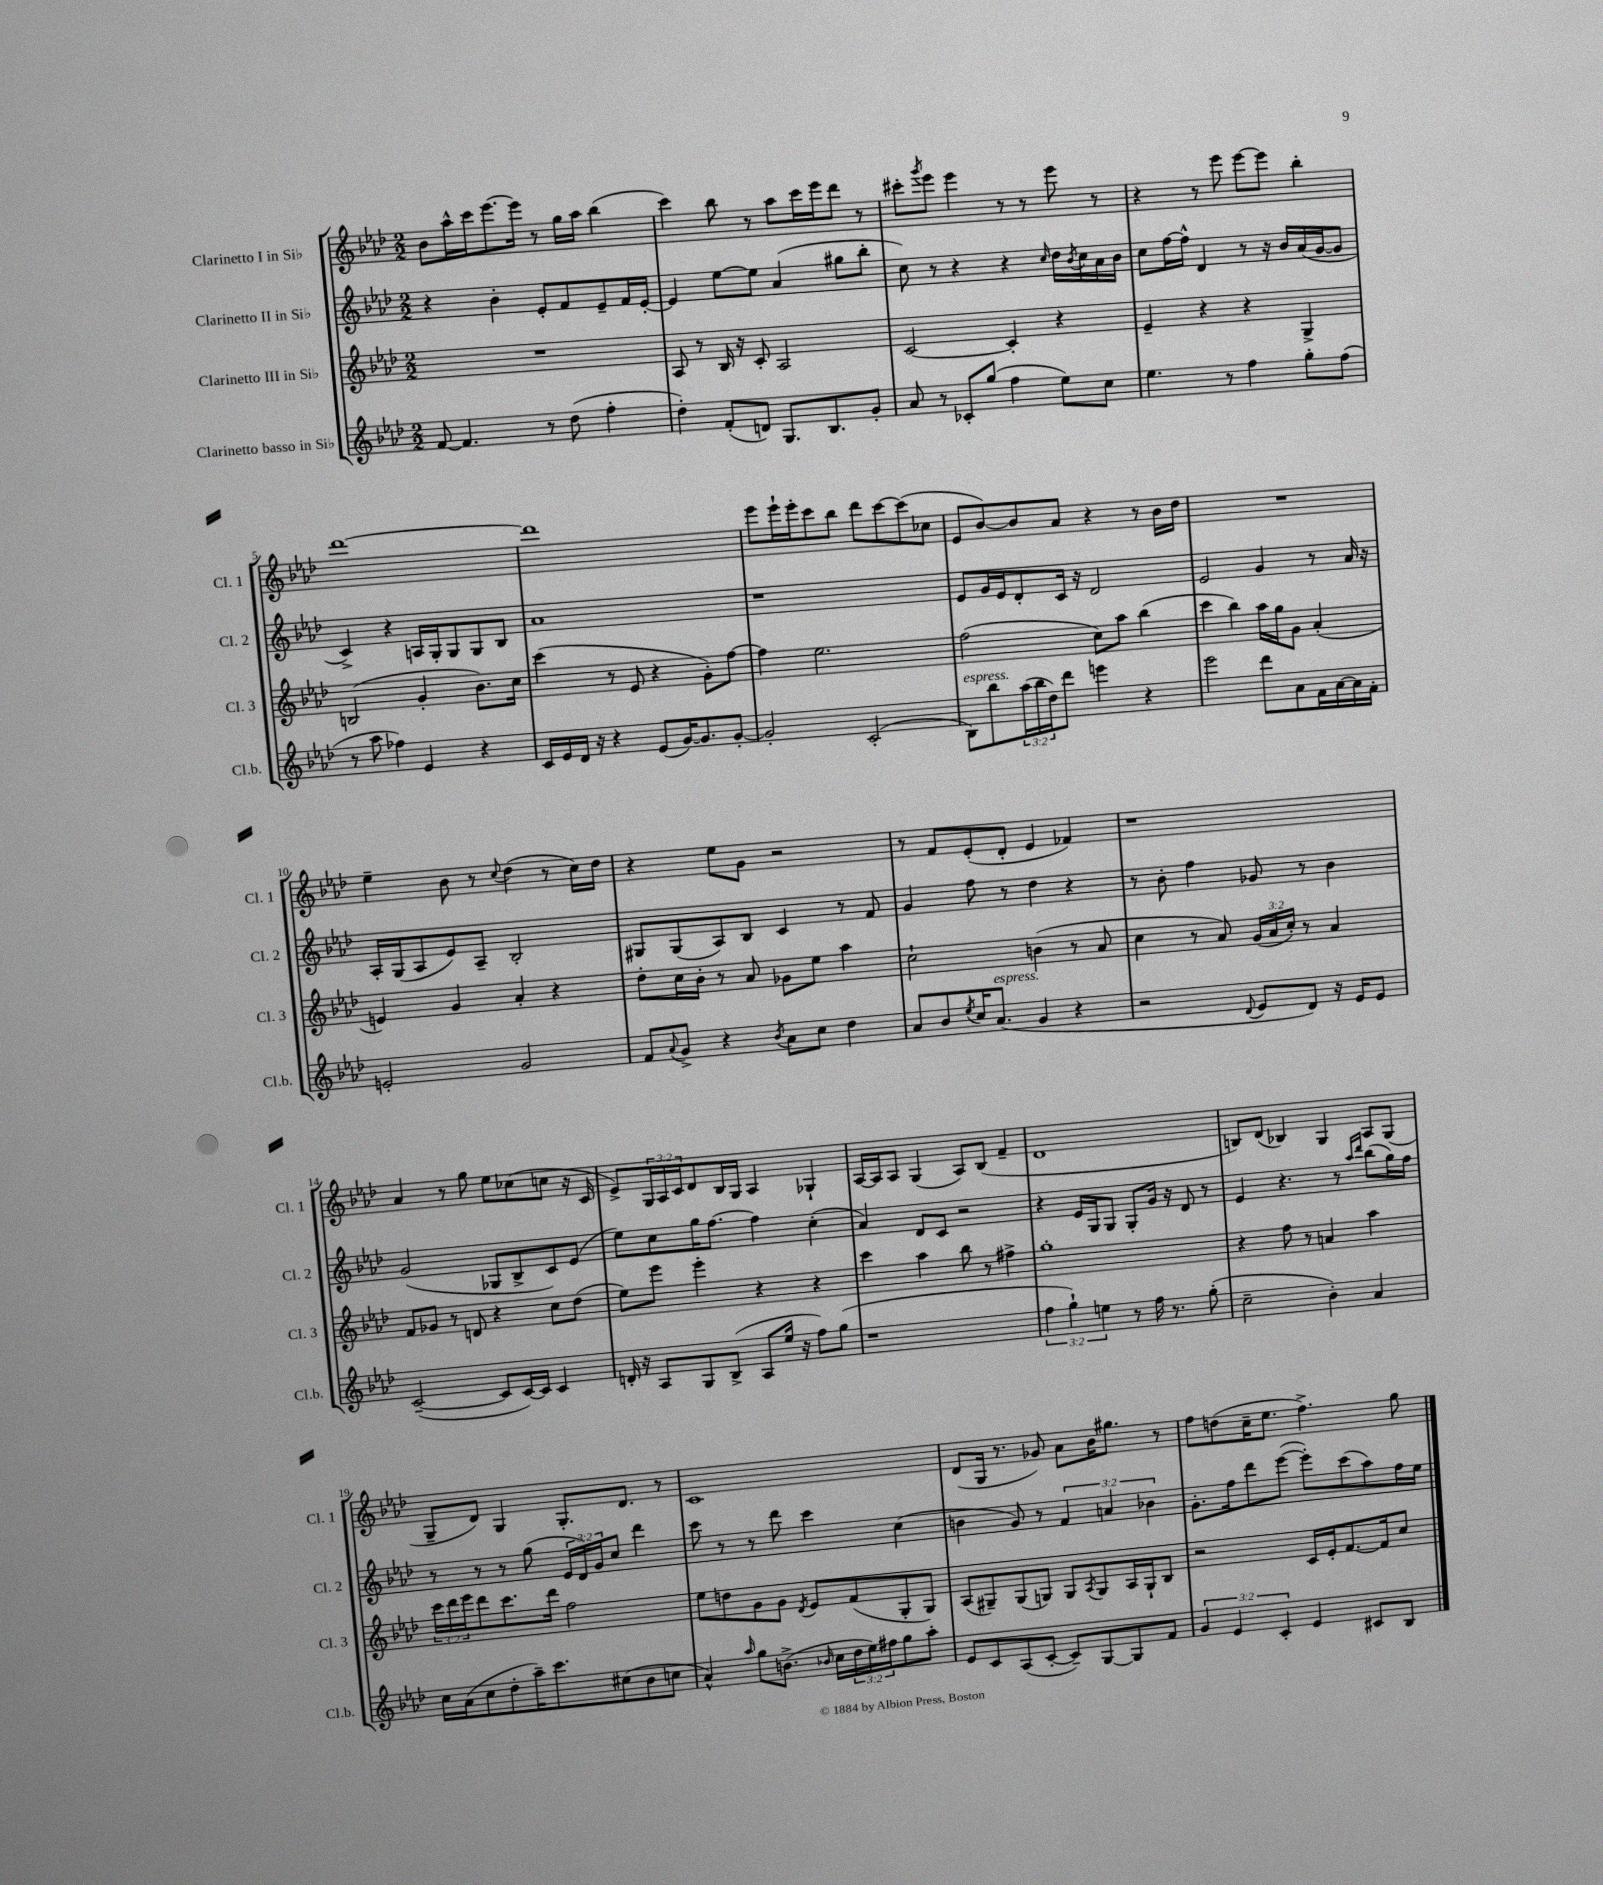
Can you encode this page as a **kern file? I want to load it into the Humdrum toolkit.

**kern	**kern	**kern	**kern
*part4	*part3	*part2	*part1
*staff4	*staff3	*staff2	*staff1
*I"Clarinetto basso in Si♭	*I"Clarinetto III in Si♭	*I"Clarinetto II in Si♭	*I"Clarinetto I in Si♭
*I'Cl.b.	*I'Cl. 3	*I'Cl. 2	*I'Cl. 1
*clefG2	*clefG2	*clefG2	*clefG2
*k[b-e-a-d-]	*k[b-e-a-d-]	*k[b-e-a-d-]	*k[b-e-a-d-]
*M2/2	*M2/2	*M2/2	*M2/2
=1	=1	=1	=1
[8f/	1r	4r	8b-\L
4.f/]	.	.	16aa-^^\L
.	.	.	16ccc\J
.	.	4b-'\	[8.eee-\
.	.	.	16eee-\Jk]
8r	.	8e-'/L	8r
(8dd-\	.	8f/	16gg\LL
.	.	.	16aa-\JJ
4ff'\	.	8e-~/	(4bb-\
.	.	16f/L	.
.	.	[16e-'/JJ	.
=2	=2	=2	=2
4dd-'\)	8A-/	4e-/]	4ccc\)
.	8r	.	.
(8f'/L	16B-/	[8ee-\L	8bb-\
.	16r	.	.
8dn/J)	8c'/	8ee-\J]	8r
8.G/L	2A-/	(4a-/	8aa-\L
.	.	.	16ccc\L
8.B-/	.	.	16eee-\J
.	.	8gg#X\L	8ddd-\J
8g'/J	.	8bb-'\J	8r
=3	=3	=3	=3
8a-/	[2c/	8cc\)	8ccc#X'\L
.	.	.	8qggg/
8r	.	8r	8eee-\J
8c-X'/L	.	4r	4eee-\
(8gg/J	.	.	.
4ff\	4c'/]	4r	8r
.	.	.	8r
.	.	16qqcc/	.
8ee-\L)	4r	16dd-\LL	8eee-\
.	.	8qb-/	.
.	.	16cc\	.
8cc\J	.	16a-\	8r
.	.	16b-\JJ	.
=4	=4	=4	=4
4.ee-\	4e-~/	8cc\L	4r
.	.	[16ff\L	.
.	.	16ff^^\JJ]	.
.	4r	4d-/	8r
8r	.	.	8eee-\
4ff\	4r	8r	[8eee-\L
.	.	16r	8eee-\J]
.	.	16b-/LL	.
8gg'\L	4G^/	(16a-/	4bb-'\
.	.	[16g/J	.
(8ff\J	.	8g/J]	.
!!LO:LB:g=z
=5	=5	=5	=5
8r	(2Bn/	4c^/)	[1ddd-
8aa-\	.	.	.
4ff-X\)	.	4r	.
4e-/	4g'/	16An/LL	.
.	.	16G'/J	.
.	.	8G/	.
4r	8.b-\L)	8G/	.
.	.	8B-/J	.
.	16cc\Jk	.	.
=6	=6	=6	=6
16c/LL	(4ccc\	1a-	1ddd-]
16e-/	.	.	.
16d-/JJ	.	.	.
16r	.	.	.
4r	8r	.	.
.	8e-/	.	.
(8e-/L	4r	.	.
[16g/K)	.	.	.
8.g/]	.	.	.
.	8g'\L)	.	.
[8g'/J	[8ff\J	.	.
=7	=7	=7	=7
2g'/]	4ff\]	1r	8eee-\L
.	.	.	16eee-`\L
.	.	.	16eee-'\J
.	2.ee-\	.	8ccc\
.	.	.	8bb-\J
(2c'/	.	.	8ddd-\L
.	.	.	[8ccc\
.	.	.	(8ccc\]
.	.	.	8cc-X\J
=8	=8	=8	=8
!LO:TX:a:i:t=espress.	!	!	!
8B-\L)	(2ff\	8e-/L	8e-/L
8bb-\	.	16g/L	[8b-/)
.	.	16e-/J	.
(24aa-\L	.	8d-'/	8b-/]
24bb-\	.	.	.
24dd-\J)	.	.	.
8ddd-\J	.	16c/Jk	8a-/J
.	.	16r	.
4eeen\	8cc\L)	2d-/	4r
.	8aa-\J	.	.
4r	(4bb-\	.	8r
.	.	.	16b-\LL
.	.	.	16dd-\JJ
=9	=9	=9	=9
2eee-\	4ccc\	2e-/	1r
.	4bb-\)	.	.
8ddd-\L	16aa-\LL	4g/	.
.	16gg\J	.	.
8a-\	8g\J	.	.
16f\L	(4a-'/	8r	.
[16a-\	.	.	.
16a-\]	.	16a-/	.
16f'\JJ	.	16r	.
!!LO:LB:g=z
=10	=10	=10	=10
2en'/	4en/)	16A-'/LL	4ee-~\
.	.	(16G/J	.
.	.	8A-/	.
.	4g/	8e-/)	8b-\
.	.	8A-~/J	8r
.	.	.	8qqcc/
2g/	4a-'/	2B-'/	(4dd-\
.	4r	.	8r
.	.	.	16cc\LL)
.	.	.	16dd-\JJ
=11	=11	=11	=11
8f/L	8dd-'\L	8G#X/L	4r
8qqa-/	.	.	.
8g^/J	16cc\L	(8G#/	.
.	16b-'\JJ	.	.
4r	8r	8A-/)	8ee-\L
.	8a-/	8B-/J	8g\J
8qb-/	.	.	.
8a-\L	8g-X\L	4c/	2r
8cc\J	8ee-\J	.	.
4dd-\	4aa-\	8r	.
.	.	8f/	.
=12	=12	=12	=12
8a-/L	2cc`\	4g/	8r
8b-/	.	.	8f/L
8qee-/	.	.	.
16cc/K	.	8ff\	(8e-'/
!LO:TX:a:i:t=espress.	!	!	!
(8.a-/J	.	.	.
.	.	8r	8d-'/J
4g/	(4bn\	4dd-\	4e-/
4r	8r	4r	4f-X/)
.	8a-/	.	.
=13	=13	=13	=13
2r	4cc\	8r	1r
.	.	8b-'\	.
.	8r	4ff\	.
.	8a-/)	.	.
8qqd-/	.	.	.
8e-/L	(24g/LL	8g-X/	.
.	24a-/	.	.
.	24cc'/JJ)	.	.
8d-/J)	8r	8r	.
16r	4a-/	4b-\	.
16e-/KL	.	.	.
8e-/J	.	.	.
!!LO:LB:g=z
=14	=14	=14	=14
([2c~/	8f/L	(2g/	4a-/
.	8g-X/J	.	.
.	8r	.	8r
.	8dn/	.	8gg\
8c/L]	4r	8G-X/L	8ee-\L
[16c/L)	.	8B-^/	(8cc-X\
16c/JJ]	.	.	.
4c/	8cc\L	8c/)	8ccn\J
.	(8dd-\J	(8e-/J	16r
.	.	.	16c/
=15	=15	=15	=15
16dn'/	8ee-\L)	8ee-\L)	8e-^/L)
16r	.	.	.
8A-/L	8eee-\J	8cc\	24G/L
.	.	.	24A-/
.	.	.	24c/J
8G/	4eee-'\	16gg\K	8d-/
.	.	[8.ff\J	.
(8B-^/J	.	.	16B-/L
.	.	.	16G/JJ
8A-/L	4r	4ff\]	4A-/
16ee-/Jk	.	.	.
16r	.	.	.
8ff\L)	4r	(4cc'\	4G-X`/
(8gg\J	.	.	.
=16	=16	=16	=16
1r	4ccc\	4a-/)	[16A-/LL
.	.	.	16A-/J]
.	.	.	8A-/J
.	4aa-\	8d-/L	(4G/
.	.	8c/J	.
.	8bb-\	2r	8A-/L)
.	8r	.	(8B-/J
.	4ff#X^\	.	4f~/
=17	=17	=17	=17
6ff\	1gg'	4r	1d-
6gg`\)	.	.	.
.	.	16e-/LL	.
.	.	16G/J	.
6een\	.	.	.
.	.	8G/J	.
8r	.	8G'/L	.
16ff\	.	16g/Jk	.
8.r	.	16r	.
.	.	8d-/	.
(8gg'\	.	8r	.
=18	=18	=18	=18
2cc~\	4r	4e-/	8Bn/L)
.	.	.	(8d-/J
.	8ff\	4.r	4B-X/)
.	8r	.	.
4b-'\)	4an/	.	4G/
.	.	8r	.
.	.	16qqaa-/LL	.
.	.	16qqddd-/JJ	.
4a-/	4aa-\	(8bb-\L	8A-/L
.	.	16gg\L)	(8G/J
.	.	16ff\JJ	.
!!LO:LB:g=z
=19	=19	=19	=19
16cc\LL	24ccc\LL	8r	8G~/L
.	24ddd-\	.	.
(16a-\J	.	.	.
.	24eee-\J	.	.
8cc\	8ddd-\	8r	8d-/J)
8dd-'\	8.ccc\	8r	4G/
16aa-~\K)	.	(8gg\	.
8.ccc\	16ddd-\Jk	.	.
.	2ff\	24e-/LL	8.G'/L
.	.	24d-/)	.
.	.	24g/J	.
(8cc#X\	.	8cc/J	.
.	.	.	8.d-/J
8b-\	.	4ddd-\	.
8ccn\J	.	.	8r
=20	=20	=20	=20
4a-^^/)	8ee-\L	8ccc\	1c
.	8ddn\	8r	.
16qqaa-/	.	.	.
8gg\L	8g\	8r	.
(8.bn^\J	8g\J	8ddd-\	.
.	8qd-/	.	.
.	8e-/L	4ccc\	.
16qqb-X/	.	.	.
16cc\LL	.	.	.
24dd-\	(8f/	.	.
24ee-\)	.	.	.
24ff#X\J	.	.	.
8gg\	8G'/	(4cc\	.
8aa-'\J	8G/J)	.	.
=21	=21	=21	=21
8e-/L	(8A-/L	4bn\	(8d-/L
8c/	8G#X~/)	.	16G/Jk
.	.	.	8.r
(8A-/	(8G#/	8g/)	.
[8c'/J	8Gn/J)	8r	8g-X/)
8c~/L])	8G/L	6f/	8a-\L
.	8qA-/	.	.
[8G/	8G/	.	16b-\K
.	.	6an/	.
.	.	.	8.gg#X\J
8G/]	16A-/L	.	.
.	16G`/J	.	.
.	.	6b-X\	.
8f/J	8B-/J	.	8r
=22	=22	=22	=22
6g/	2r	8.g'\L	8ff\L
.	.	.	(8ddn\
6e-/	.	.	.
.	.	16ff\k	.
.	.	8ddd-\	16cc~\K
.	.	.	8.ee-\J
6c'/	.	.	.
.	.	([8eee-\J	.
4e-/	16c/LL	8eee-'\L])	4.ff^\)
.	16e-'/J	.	.
.	[8.f/	(8ccc\	.
8c#X/L	.	8aa-\)	.
.	16f/k]	.	.
8B-/J	8cc/J	16ff\L	8gg\
.	.	16ee-\JJ	.
==	==	==	==
*-	*-	*-	*-
